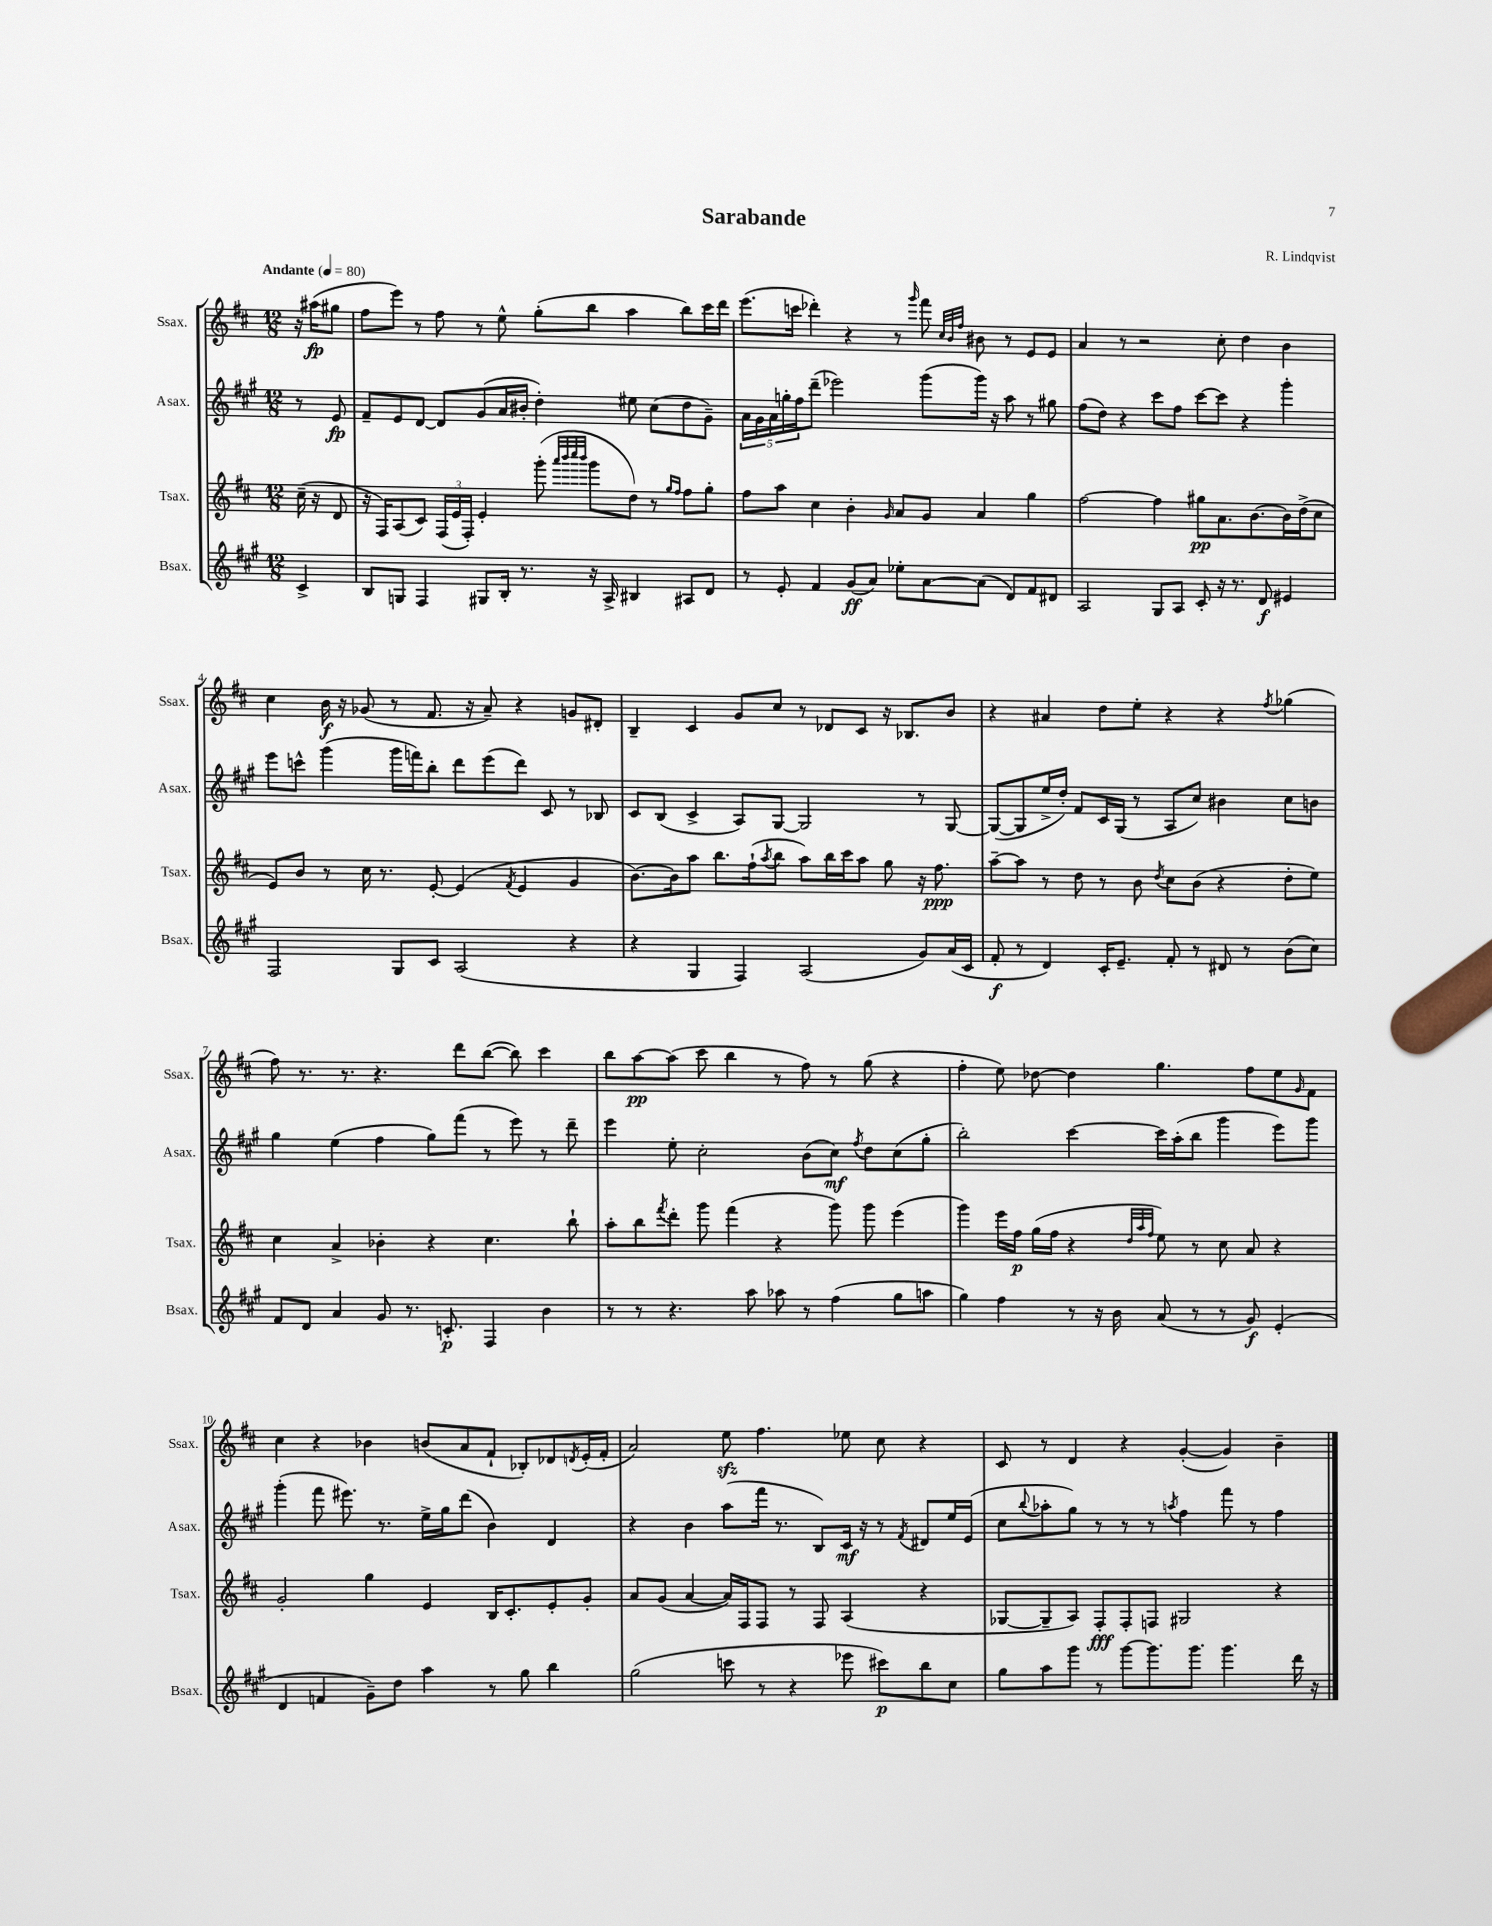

**kern	**kern	**kern	**kern
*staff4	*staff3	*staff2	*staff1
*clefG2	*clefG2	*clefG2	*clefG2
*k[f#c#g#]	*k[f#c#]	*k[f#c#g#]	*k[f#c#]
*M12/8	*M12/8	*M12/8	*M12/8
*MM80	*MM80	*MM80	*MM80
4c#^	(16cc#~	8r	16r
.	16r	.	(16aa#
.	8d	8e	8gg#
=	=	=	=
8B	16r	8f#~	8ff#
.	16F#)	.	.
8G	(8A	8e	8eee)
4F#	8c#)	[8d	8r
.	(24F#	8d]	8ff#
.	24e	.	.
.	24F#')	.	.
8G#	4e'	(8g#	8r
16B'	.	16a	8ee^^
8.r	.	16b#'	.
.	(8ggg'	4dd')	(8gg'
.	32qqaaa	.	.
.	32qqbbb	.	.
.	32qqcccc#	.	.
.	32qqbbb	.	.
16r	8ggg	.	8bb
16A^	.	.	.
4B#	8dd)	8ee#	4aa
.	8r	(8cc#	.
.	16qqgg	.	.
.	16qqff#	.	.
8A#	8ff#	8dd	8bb)
8d	8gg'	8g#~)	16ccc#
.	.	.	16ddd
=	=	=	=
8r	8ff#	20a	(8.eee
.	.	20g#	.
.	.	20a	.
8e'	8aa	.	.
.	.	20gg'	.
.	.	.	16ccc
.	.	20ff#	.
4f#	4cc#	(8ddd~	4ddd-')
.	.	2eee-)	.
(8g#	4b'	.	4r
8a)	.	.	.
.	16qqg	.	.
8ee-'	8a	.	8r
.	.	.	16qqggg
[8a	8g	(8ggg#	8fff#
.	.	.	32qqcc#
.	.	.	32qqb
.	.	.	32qqff#
(8a]	4a	16ggg#)	8b#
.	.	16r	.
8d)	.	8aa	8r
8f#	4gg	8r	8e
8d#	.	8gg#	8e
=	=	=	=
2A	[2ff#	(8ff#	4a
.	.	8dd)	.
.	.	4r	8r
.	.	.	2r
8G#	4ff#]	8ccc#	.
8A	.	8ff#	.
8c#'	8gg#	[8ccc#	.
16r	8.a	8ccc#]	8cc#'
8.r	.	.	.
.	.	4r	4dd
.	[8.b	.	.
8d	.	.	.
4e#	16b]	4ggg#'	4b
.	(16dd^	.	.
.	8cc#	.	.
=	=	=	=
2F#	8e)	8eee	4cc#
.	8b	8ccc^^	.
.	8r	(4ggg#	16b
.	.	.	16r
.	16cc#	.	(8g-
.	8.r	.	.
8G#	.	16ggg#	8r
.	.	16fff)	.
8c#	[8e'	8bb'	8.f#
(2A	(4e]	8ddd	.
.	.	.	16r
.	.	(8eee	8a~)
.	8qf#	.	.
.	4e	8ddd)	4r
.	.	8c#	.
4r	4g	8r	8g
.	.	8B-	8d#'
=	=	=	=
4r	[8.b)	8c#	4B~
.	.	(8B	.
.	16b]	.	.
4G#	8aa	4c#^	4c#
.	8.bb	.	.
4F#)	.	8A)	8g
.	(16ff#`	.	.
.	8qaa	.	.
.	8bb	[8G#	8cc#
(2A	8aa)	2G#]	8r
.	16bb	.	8d-
.	16ccc#	.	.
.	8aa	.	8c#
.	8gg	.	16r
.	.	.	8.B-
8g#)	16r	8r	.
.	8.ff#	.	.
(16a	.	[8G#	8b
16c#	.	.	.
=	=	=	=
8f#'	[8aa~	(8G#_	4r
8r	8aa]	8G#]	.
4d)	8r	16ee^	4a#
.	.	16dd')	.
.	8dd	8f#	.
16c#'	8r	16c#	8dd
8.e~	.	(16G#	.
.	8b	8r	8ee'
.	8qdd	.	.
8f#'	8cc#	8A	4r
8r	(8b	8cc#)	.
8d#	4r	4b#	4r
8r	.	.	.
.	.	.	8qff#
(8b	8dd'	8cc#	(4gg-
8cc#)	8ee)	8b	.
=	=	=	=
8f#	4cc#	4gg#	8ff#)
8d	.	.	8.r
4a	4a^	(4ee	.
.	.	.	8.r
8g#	4b-'	4ff#	4.r
8.r	.	.	.
.	4r	8gg#)	.
8.c'	.	.	.
.	.	(8fff#	8ddd
4F#	4.cc#	8r	([8bb
.	.	8eee)	8bb])
4b	.	8r	4ccc#
.	8bb`	8ddd~	.
=	=	=	=
8r	8aa'	4eee	8bb
8r	8bb	.	[8aa
.	8qfff#	.	.
4.r	8ddd'	8ee'	(8aa]
.	8ggg	2cc#'	8ccc#
.	(4fff#	.	4bb
8aa	.	.	.
8aa-	4r	.	8r
8r	.	(8b	8ff#)
(4ff#	8ggg)	8cc#)	8r
.	.	8qff#	.
.	8ggg	8dd	(8gg
8gg#	(4eee	(8cc#	4r
8aa	.	8gg#'	.
=	=	=	=
4gg#)	4ggg)	2bb')	4ff#'
4ff#	16eee	.	8ee)
.	16ff#	.	.
.	(16gg	.	[8dd-
.	16ff#	.	.
8r	4r	[4ccc#	4dd-]
16r	.	.	.
16b	.	.	.
.	32qqdd	.	.
.	32qqaa	.	.
.	32qqff#	.	.
(8a	8ee)	16ccc#]	4.gg
.	.	(16aa'	.
8r	8r	8bb	.
8r	8cc#	4ggg#	.
8g#)	8a	.	8ff#
(4e'	4r	8eee)	8ee
.	.	.	16qqg
.	.	8ggg#	8f#
=	=	=	=
4d	2g'	(4ggg#'	4cc#
4f	.	8fff#	4r
.	.	8.eee#)	.
8g#~)	4gg	.	4b-
.	.	8.r	.
8dd	.	.	.
4aa	4e	16ee^	(8b
.	.	16gg#	.
.	.	(8ddd	8a
8r	16B	4b)	8f#`
.	8.c#'	.	.
8gg#	.	.	8B-')
4bb	8e'	4d	8d-
.	.	.	8qd
.	8g'	.	(16e'
.	.	.	16f#'
=	=	=	=
(2gg#	8a	4r	2a)
.	(8g	.	.
.	[4a	4b	.
8ccc	16a])	(8aa	8ee
.	16F#	.	.
8r	8F#	16fff#	4.ff#
.	.	8.r	.
4r	8r	.	.
.	8F#	8B)	.
8eee-	(4A	16c#	8ee-
.	.	16r	.
8ccc#)	.	8r	8cc#
.	.	8qf#	.
8bb	4r	8d#	4r
8cc#	.	16ee	.
.	.	(16e	.
=	=	=	=
8gg#	[8G-	8cc#	8c#
.	.	8qqbb	.
8aa	8G-~]	8aa-'	8r
8ggg#	8A)	8gg#)	4d
8r	8F#'	8r	.
[8ggg#	8F#'	8r	4r
8.ggg#]	8F	8r	.
.	.	8qaa	.
.	2G#	4ff#	([4g'
8.ggg#	.	.	.
4.ggg#	.	8fff#	4g])
.	.	8r	.
.	4r	4ff#	4b~
16ddd	.	.	.
16r	.	.	.
==	==	==	==
*-	*-	*-	*-
